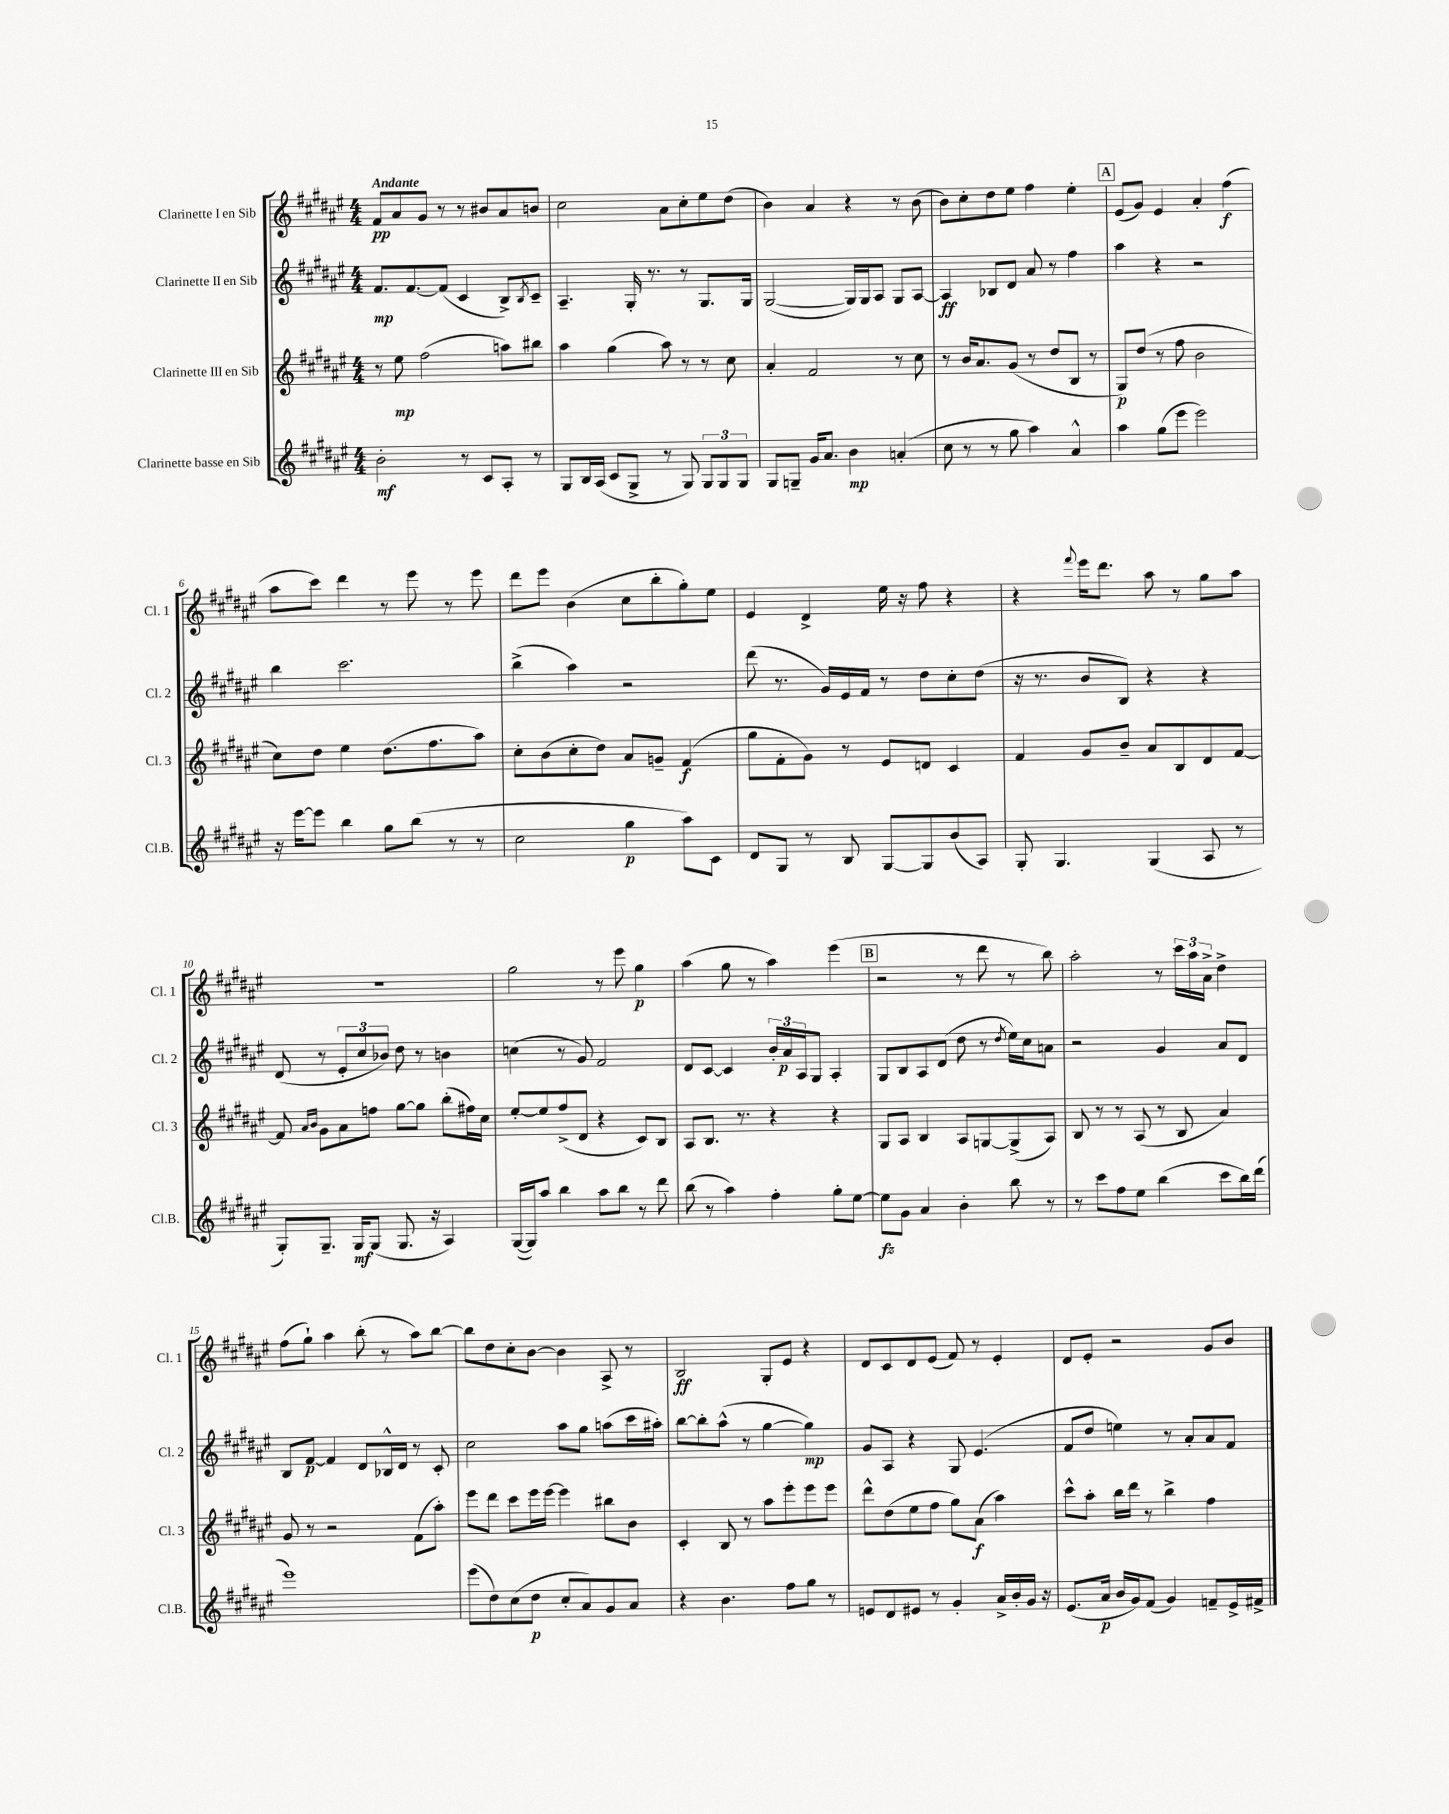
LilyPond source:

<<
\new StaffGroup <<
\new Staff = "s0" \with { instrumentName = "Clarinette I en Sib" shortInstrumentName = "Cl. 1" } {
    \clef treble \key fis \major \numericTimeSignature \time 4/4 \tempo "Andante"
    fis'8\pp ais'8 gis'8 r8 r8 bis'8 ais'8 b'8 |
    cis''2 ais'8 cis''8-. eis''8 dis''8( |
    b'4) ais'4 r4 r8 b'8( |
    b'8) cis''8-. dis''8 eis''8 fis''4 eis''4-. |
    \mark \markup { \box "A" } eis'8( gis'8) eis'4 ais'4-. fis''4\f( |
    ais''8 cis'''8) dis'''4 r8 eis'''8 r8 eis'''8 |
    dis'''8 eis'''8 b'4( cis''8 b''8-. gis''8-.) eis''8 |
    eis'4 dis'4-> eis''16 r16 fis''8 r4 |
    r4 \appoggiatura { fis'''8 } eis'''16 dis'''8. ais''8 r8 gis''8 ais''8 |
    R1 |
    gis''2 r8 eis'''8 gis''4\p |
    ais''4( gis''8 r8 ais''4) eis'''4( |
    \mark \markup { \box "B" } r2 r8 dis'''8 r8 b''8) |
    ais''2-. r8 \tuplet 3/2 { cis'''16 ais''16 ais'16-> } dis''4-> |
    fis''8( gis''8-!) ais''4 b''8-.( r8 ais''8) b''8~ |
    b''8 dis''8 cis''8-. b'8~ b'4 ais8-> r8 |
    b2\ff gis8-. eis'8 r4 |
    dis'8 cis'8 dis'8 eis'8( fis'8) r8 eis'4-. |
    dis'8 eis'8-. r2 gis'8 b'8 \bar "|." |
}
\new Staff = "s1" \with { instrumentName = "Clarinette II en Sib" shortInstrumentName = "Cl. 2" } {
    \clef treble \key fis \major \numericTimeSignature \time 4/4
    fis'8.\mp fis'8.~ fis'8( cis'4 b8->) \acciaccatura { b8 } cis'8-- |
    ais4.-- gis16-. r8. r8 gis8. gis16 |
    gis2~( gis16) gis16 ais8 gis8 ais8~ |
    ais4\ff bes8 dis'8 ais'8 r8 fis''4 |
    \mark \markup { \box "A" } ais''4 r4 r2 |
    b''4 cis'''2. |
    b''4->( ais''4) r2 |
    dis'''8( r8. gis'16) eis'16 fis'16 r8 dis''8 cis''8-. dis''8( |
    r16 r8. b'8 b8) r4 r4 |
    dis'8( r8 \tuplet 3/2 { eis'8-. cis''8 bes'8) } dis''8 r8 b'4 |
    c''4( r8 gis'8) fis'2 |
    dis'8 cis'8~ cis'4 \tuplet 3/2 { b'16-. ais'16\p ais16 } gis8 ais4-. |
    \mark \markup { \box "B" } gis8 b8 ais8 dis'8( dis''8 r8 \acciaccatura { dis''8 } eis''16) cis''16 a'8 |
    r2 gis'4 ais'8 dis'8 |
    b8 fis'8~\p fis'4 dis'8 bes16-^ dis'16 r8 cis'8-. |
    cis''2 ais''8 gis''8 a''8( cis'''16 ais''16-.) |
    b''8~ b''8-. ais''8-^( r8 gis''4~ gis''4\mp) |
    gis'8 ais8 r4 gis8 eis'4.( |
    fis'8 dis''8 e''4) r8 ais'8-. ais'8 fis'8 \bar "|." |
}
\new Staff = "s2" \with { instrumentName = "Clarinette III en Sib" shortInstrumentName = "Cl. 3" } {
    \clef treble \key fis \major \numericTimeSignature \time 4/4
    r8 eis''8\mp fis''2( a''8) bis''8 |
    ais''4 gis''4( ais''8) r8 r8 cis''8 |
    ais'4-. fis'2 r8 cis''8 |
    r8 b'16 ais'8. gis'8( r8 dis''8 b8 r8 |
    \mark \markup { \box "A" } gis8\p) dis''8( r8 fis''8 b'2 |
    cis''8) dis''8 eis''4 dis''8.( fis''8. ais''8) |
    cis''8-. b'8( cis''8-. dis''8) ais'8 g'8-- fis'4\f( |
    gis''8 fis'8-. gis'8) r8 eis'8 d'8 cis'4 |
    fis'4 gis'8 b'8-- ais'8 b8 dis'8 fis'8~ |
    fis'8 \grace { ais'16 b'16 } gis'8 ais'8 f''8 gis''8~ gis''8 b''8-.( fis''16) cis''16 |
    eis''8~-. eis''8 fis''8->( dis'8 r4 cis'8) b8 |
    ais8 b8. r8. r4 r4 |
    \mark \markup { \box "B" } gis8 ais8 b4 ais8 g8~ g8->( ais8) |
    b8 r8 r8 ais8( r8 b8 ais'4) |
    gis'8 r8 r2 fis'8( ais''8-.) |
    eis'''8 dis'''8 cis'''8 eis'''16 eis'''16~ eis'''4 bis''8 b'8 |
    cis'4-. b8 r8 ais''8 eis'''8-. eis'''8 eis'''8 |
    dis'''8-^ dis''8( eis''8 fis''8 gis''8) ais'8\f( ais''4) |
    cis'''8-^ ais''8-. b''16 dis'''16 r8 b''4-> fis''4 \bar "|." |
}
\new Staff = "s3" \with { instrumentName = "Clarinette basse en Sib" shortInstrumentName = "Cl.B." } {
    \clef treble \key fis \major \numericTimeSignature \time 4/4
    b'2-.\mf r8 cis'8 ais8-. r8 |
    gis8 b16 ais16( cis'8 gis8-> r8 gis8) \tuplet 3/2 { gis8 gis8 gis8 } |
    gis8 g8-- gis'16 ais'8. b'4\mp a'4-.( |
    cis''8 r8 r8 gis''8 ais''4) ais'4-^ |
    \mark \markup { \box "A" } ais''4 gis''8( eis'''8 eis'''2) |
    r16 eis'''16~ eis'''8 b''4 gis''8 b''8( r8 r8 |
    cis''2 gis''4\p ais''8) cis'8 |
    dis'8 gis8 r8 b8 gis8~ gis8 b'8( ais8) |
    gis8-. gis4. gis4( ais8 r8 |
    gis8-.) gis8.-- gis16\mf gis8( gis8. r16 ais4) |
    gis16~( gis16) ais''8 b''4 ais''8 b''8 r8 dis'''8 |
    b''8( r8 ais''4) fis''4-. gis''8-. eis''8~ |
    \mark \markup { \box "B" } eis''8\fz gis'8 ais'4 b'4-. b''8 r8 |
    r8 cis'''8 fis''8 eis''8 b''4( cis'''8 b''16) dis'''16( |
    eis'''1) |
    eis'''8( dis''8) cis''8( dis''8\p cis''8-. ais'8) gis'8 ais'8 |
    r4 b'4. fis''8 gis''8 r8 |
    e'8 dis'8 eis'8 r8 gis'4-. ais'16-> b'16-. gis'16 r16 |
    eis'8.( ais'16\p b'16 gis'16) fis'8( gis'4) f'8-- eis'16-> fis'16-> \bar "|." |
}
>>
>>
